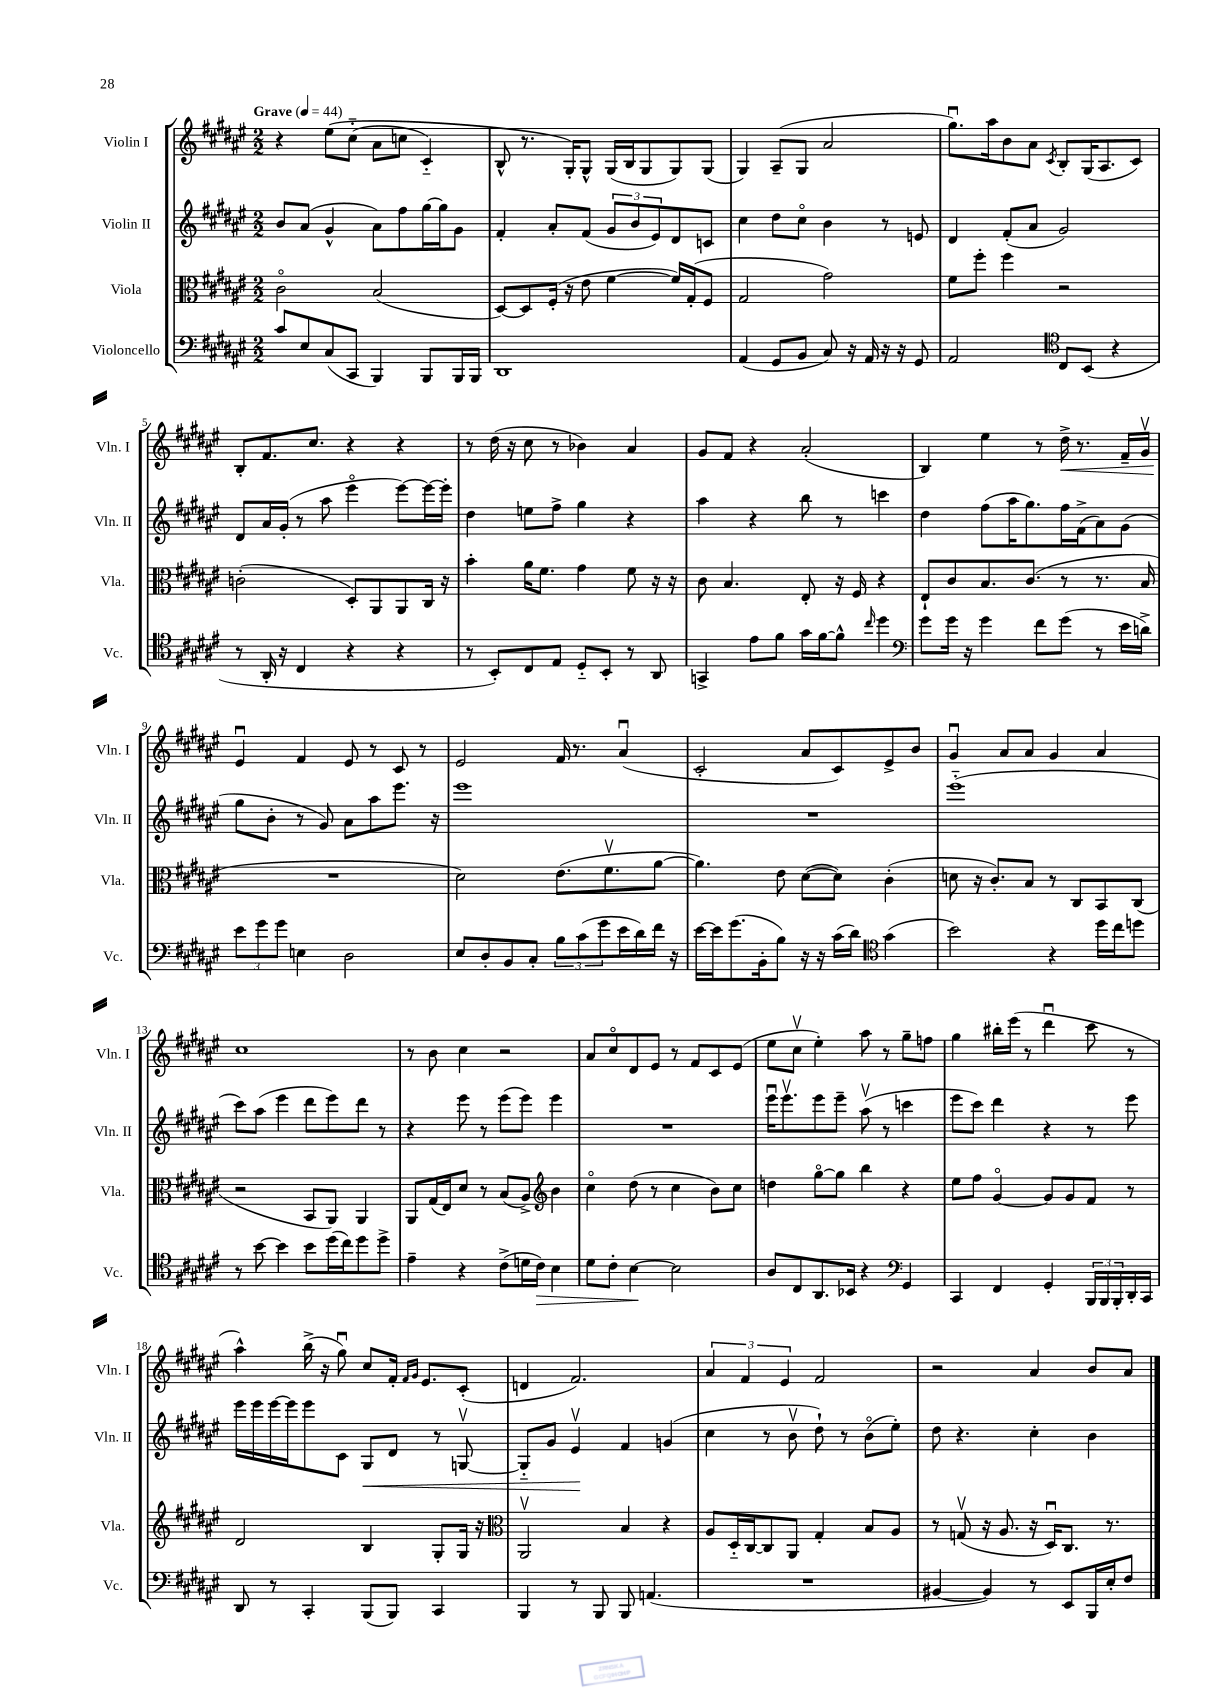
<<
\new StaffGroup <<
\new Staff = "s0" \with { instrumentName = "Violin I" shortInstrumentName = "Vln. I" } {
    \clef treble \key fis \major \numericTimeSignature \time 2/2 \tempo "Grave" 4 = 44
    r4 eis''8\( cis''8-_( ais'8 c''8 cis'4-_) |
    b8-^ r8. gis16-.\) gis8-^ gis16( b16 gis8 gis8) gis8( |
    gis4) ais8--( gis8 ais'2 |
    gis''8.\downbow) ais''16 b'8 ais'8 \acciaccatura { cis'8 } b8-. gis16( ais8. cis'8) |
    b8-. fis'8. cis''8. r4 r4 |
    r8 dis''16( r16 cis''8 r8 bes'4) ais'4 |
    gis'8 fis'8 r4 ais'2-.( |
    b4) eis''4 r8 dis''16->\< r8. fis'16-- gis'16\upbow |
    eis'4\downbow\! fis'4 eis'8 r8 cis'8 r8 |
    eis'2 fis'16 r8. ais'4\downbow( |
    cis'2-. ais'8 cis'8) eis'8-> b'8 |
    gis'4\downbow ais'8 ais'8 gis'4 ais'4 |
    cis''1 |
    r8 b'8 cis''4 r2 |
    ais'8 cis''8\flageolet dis'8 eis'8 r8 fis'8 cis'8 eis'8( |
    eis''8 cis''8\upbow eis''4-.) ais''8 r8 gis''8-- f''8 |
    gis''4 bis''16-. eis'''16( r8 dis'''4\downbow cis'''8 r8 |
    ais''4-^) b''16->( r16 gis''8\downbow) cis''8 fis'16-. \grace { fis'16 gis'16 } eis'8. cis'8-.( |
    d'4 fis'2.) |
    \tuplet 3/2 { ais'4 fis'4 eis'4 } fis'2 |
    r2 ais'4 b'8 ais'8 \bar "|." |
}
\new Staff = "s1" \with { instrumentName = "Violin II" shortInstrumentName = "Vln. II" } {
    \clef treble \key fis \major \numericTimeSignature \time 2/2
    b'8 ais'8( gis'4-^ ais'8) fis''8 gis''16~ gis''16 gis'8 |
    fis'4-. ais'8-. fis'8( \tuplet 3/2 { gis'8 b'8 eis'8) } dis'8 c'8 |
    cis''4 dis''8 cis''8\flageolet b'4 r8 e'8 |
    dis'4 fis'8-.( ais'8 gis'2) |
    dis'8 ais'16 gis'16-.( r8 ais''8 eis'''4\flageolet eis'''8~) eis'''16~ eis'''16-. |
    dis''4 e''8 fis''8-> gis''4 r4 |
    ais''4 r4 b''8 r8 c'''4 |
    dis''4 fis''8( ais''16 gis''8.) fis''16 fis'16->( ais'8) gis'8( |
    gis''8 b'8-. r8 gis'8) ais'8 ais''8 eis'''8. r16 |
    eis'''1 |
    R1 |
    eis'''1-_( |
    cis'''8) ais''8( eis'''4 dis'''8 eis'''8) dis'''8 r8 |
    r4 eis'''8 r8 eis'''8( eis'''8) eis'''4 |
    R1 |
    eis'''16\downbow eis'''8.\upbow eis'''8 eis'''8-- ais''8\upbow( r8 c'''4 |
    eis'''8 cis'''8) dis'''4 r4 r8 eis'''8 |
    eis'''16 eis'''16 eis'''16~ eis'''16 eis'''8 cis'8 gis8\< dis'8 r8 g8~\upbow |
    g8-_ gis'8 eis'4\upbow\! fis'4 g'4( |
    cis''4 r8 b'8\upbow dis''8-!) r8 b'8\flageolet( eis''8-.) |
    dis''8 r4. cis''4-. b'4 \bar "|." |
}
\new Staff = "s2" \with { instrumentName = "Viola" shortInstrumentName = "Vla." } {
    \clef alto \key fis \major \numericTimeSignature \time 2/2
    cis'2\flageolet b2( |
    dis8~) dis8 fis16-.( r16 eis'8 fis'4~ fis'16) gis16-.( fis8 |
    gis2 gis'2) |
    fis'8 fis''8-. fis''4 r2 |
    c'2-.( dis8-.) ais,8 ais,8 cis16 r16 |
    b'4-. ais'16 fis'8. gis'4 fis'8 r16 r16 |
    cis'8 b4. eis8-. r16 fis16 r4 |
    eis8-! cis'8 b8. cis'8.( r8 r8. b16 |
    R1 |
    dis'2) eis'8.( fis'8.\upbow ais'8~ |
    ais'4.) eis'8 dis'8~( dis'8) cis'4-.( |
    d'8 r16 cis'8.-.) b8 r8 cis8 b,8 cis8( |
    r2 b,8 ais,8) ais,4 |
    ais,8 gis16( eis16) dis'8 r8 b8( ais8->) \clef treble b'4 |
    cis''4\flageolet dis''8( r8 cis''4 b'8) cis''8 |
    d''4 gis''8~\flageolet gis''8 b''4 r4 |
    eis''8 fis''8 gis'4~\flageolet gis'8 gis'8 fis'8 r8 |
    dis'2 b4 gis8-. gis16 r16 |
    \clef alto ais,2\upbow b4 r4 |
    ais8 dis16-_ cis16~ cis8 ais,8 gis4-. b8 ais8 |
    r8 g8\upbow( r16 ais8. r16 dis16\downbow) cis8. r8. \bar "|." |
}
\new Staff = "s3" \with { instrumentName = "Violoncello" shortInstrumentName = "Vc." } {
    \clef bass \key fis \major \numericTimeSignature \time 2/2
    cis'8 eis8 cis8( cis,8 b,,4) b,,8 b,,16 b,,16 |
    dis,1 |
    ais,4( gis,8 b,8 cis8) r16 ais,16 r16 r16 gis,8 |
    ais,2 \clef tenor cis8 b,8( r4 |
    r8 ais,16-. r16 cis4 r4 r4 |
    r8 b,8-.) cis8 eis8 dis8-_ b,8-. r8 ais,8 |
    g,4-> eis'8 fis'8 gis'16 fis'16~ fis'8-^ \grace { cis''16 } dis''4 |
    \clef bass gis'8 gis'16 r16 gis'4 fis'8 gis'8( r8 eis'16 d'16->) |
    \tuplet 3/2 { eis'8 gis'8 gis'8 } e4 dis2 |
    eis8 dis8-. b,8 cis8-. \tuplet 3/2 { b8 cis'8( gis'8 } eis'16 dis'16) fis'16 r16 |
    eis'16~ eis'16 gis'8.( b,16-. b8) r16 r16 cis'16( dis'16) \clef tenor gis'4( |
    b'2) r4 dis''16 cis''16 d''8 |
    r8 b'8~ b'4 b'8 dis''16( cis''16) dis''8 dis''8-> |
    eis'4-- r4 cis'8->( d'16 cis'16\>) b4 |
    dis'8 cis'8-. b4~\! b2 |
    ais8 cis8 ais,8. bes,16 r4 \clef bass gis,4 |
    cis,4 fis,4 gis,4-. \tuplet 3/2 { b,,16 b,,16 b,,16-. } dis,16-. cis,16 |
    dis,8 r8 cis,4-. b,,8( b,,8) cis,4 |
    b,,4 r8 b,,8 b,,8 a,4.( |
    R1 |
    bis,4~ bis,4) r8 eis,8 b,,16 eis16-. fis8 \bar "|." |
}
>>
>>
